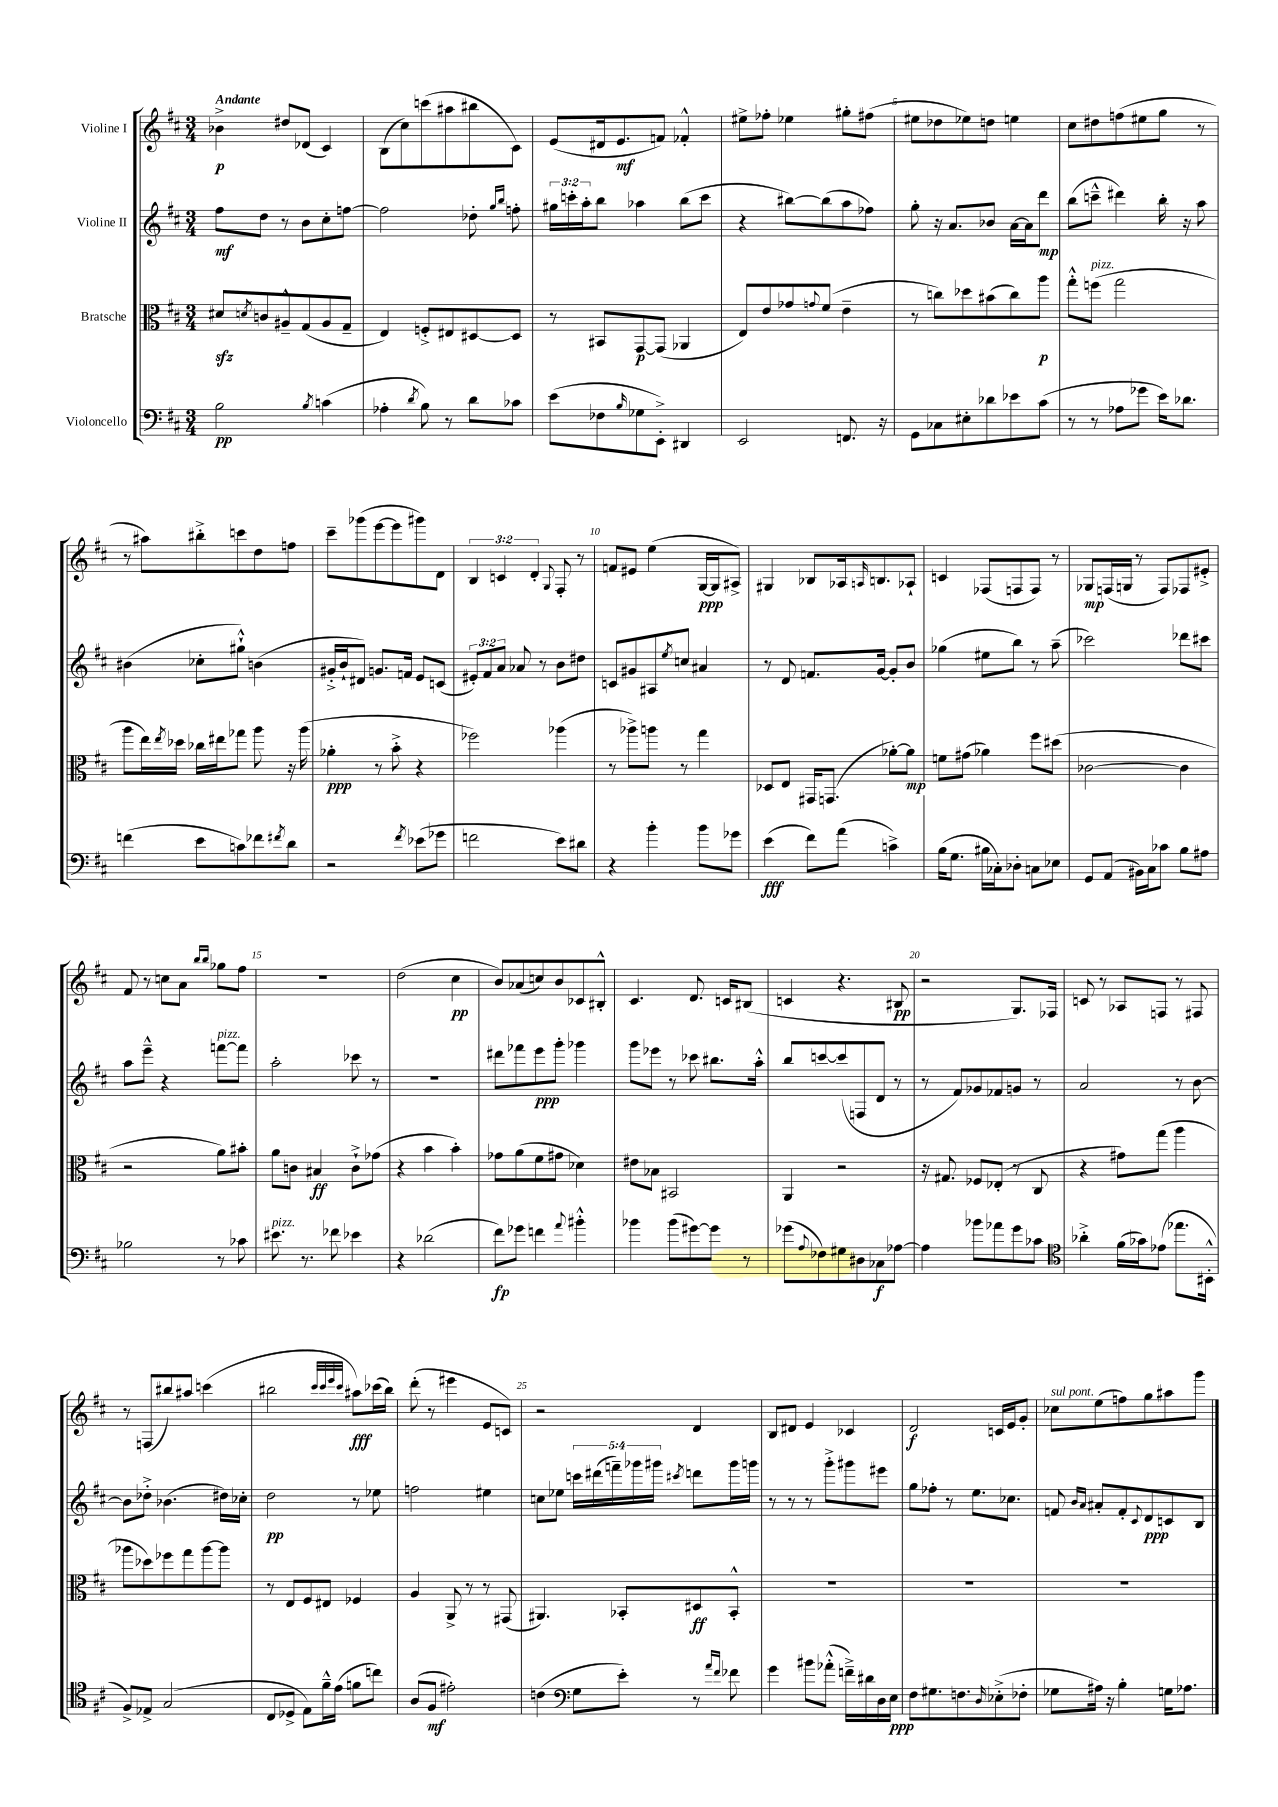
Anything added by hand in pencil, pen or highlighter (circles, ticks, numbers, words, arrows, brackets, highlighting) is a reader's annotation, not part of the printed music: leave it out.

**kern	**kern	**kern	**kern
*staff4	*staff3	*staff2	*staff1
*clefF4	*clefC3	*clefG2	*clefG2
*k[f#c#]	*k[f#c#]	*k[f#c#]	*k[f#c#]
*M3/4	*M3/4	*M3/4	*M3/4
2B\	8d#/L	8ff#\L	4b-^\
.	8qd/	.	.
.	8c/	8dd\J	.
.	8A#~^^/	8r	8dd#/L
.	(8G/	8b\L	(8d-/J
8qB/	.	.	.
(4c\	8A#/	8cc#'\	4c#/)
.	8G~/J	[8ff\J	.
=	=	=	=
4A-'\	4E/)	2ff\]	(8B\L
.	.	.	8cc#\)
8qd/	.	.	.
8B\)	8F'^/L	.	(8ccc\
8r	8E#/	.	8aa#\
8d\L	[8D#/	8dd-'\	8bb#\
.	.	16qqgg/LL	.
.	.	16qqbb/JJ	.
8c-\J	8D#/]J	8ff'\	8c#\J)
=	=	=	=
(8e\L	8r	24gg#\LL	(8e/L
.	.	24ccc'\	.
.	.	24aa'\J	.
8F-\	8BB#/L	8bb\J	16d#/k
.	.	.	8.e/
16qqB/	.	.	.
8G-\	[8GG/	4aa-\	.
8EE'^\J)	(8GG/]J	.	8f/J)
4DD#/	4AA-/	(8bb\L	4f-'^^/
.	.	8ccc\J	.
=	=	=	=
2EE/	8E/L)	4r	8ee#^\L
.	8e/	.	8ff-'\J
.	8g-/	[8bb#\L)	4ee-\
.	8qqg/	.	.
.	(8f#/J	(8bb#\]	.
8.FF/	4e~\	8aa\	8gg#'\L
.	.	8ff-\J)	(8ff#\J
16r	.	.	.
=	=	=	=
8GG\L	8r	8gg'\	8ee#\L
8C-\	8cc\L)	16r	8dd-\
.	.	8.a/L	.
8E#'\	8dd-\	.	8ee-\)
8d-\	(8b#\	8b-/J	8dd\J
8e-\	8cc\)	[16a\LL	4ee\
.	.	16a\]J	.
(8c#\J	8aa\J	8ddd\J	.
=	=	=	=
8r	8gg'^^\L	(8bb\L	8cc#\L
8r	(8ff\J	8ccc~^^\J	8dd#\
8A-\L	2gg\	4ddd#\)	(8ff\
8g-\J	.	.	8ee#\
16e\LK)	.	16bb'\	8gg\J
8.d-\J	.	16r	.
.	.	8aa\	8r
=	=	=	=
(4f\	8aa\L	(4b#\	8r
.	16ee\L)	.	8aa#\L)
.	8qee/	.	.
.	16dd-\JJ	.	.
8e\L	16cc-\LL	8cc-'\L	8bb#'^\
.	16ee#\J	.	.
8c\)	8gg-\J	8gg#`^^\J)	8ccc\
8f-\	8aa\	(4b\	8dd\
8qf#/	.	.	.
8d\J	16r	.	8ff\J
.	(16aa\	.	.
=	=	=	=
2r	4a-'\	16g#'^/LL	8ccc#~\L
.	.	16b`/J	.
.	.	8d#/J)	(8ggg-\
.	8r	8.g/L	[8eee\
.	8b'^\	.	8eee\]
.	.	16f/Jk	.
8qf#/	.	.	.
(8e-\L	4r	8e/L	8ggg#\)
8g-\J	.	(8c/J	8d\J
=	=	=	=
2f\	2ff-\)	12e#'/L)	6B/
.	.	12f#/	.
.	.	12a/J	6c/
.	.	8a-/	.
.	.	.	6d'/
.	.	8r	.
.	.	.	8qqG/
8e\L)	(4aa-\	8b\L	8F#'/
8d#\J	.	8dd#\J	8r
=	=	=	=
4r	8r	8c/L	8f/L
.	8aa-^\L)	8g#/	8e#/J
4b'\	8aa\J	8A#/	(4ee\
.	.	8qee/	.
.	8r	8cc/J	.
8b\L	4gg\	4a#/	[16G/LL
.	.	.	16G/]J
8g-\J	.	.	8A#^/J)
=	=	=	=
(4e\	8D-/L	8r	4G#/
.	8E/J	8d/	.
8f#\L)	16GG#/LK	8.f/L	8B-/L
.	(8.GG/J	.	.
(8a\J	.	.	16A-/k
.	.	.	16qqA/
.	.	[16g/Jk	8.B/
4c^\)	[8a-'\L)	8g'/]L	.
.	8a-\]J	8b/J	8A-`/J
=	=	=	=
(16B\LK	8f\L	(4gg-\	4c/
8.G\J	.	.	.
.	(8g#\J	.	.
16B#\LL	4a-\)	8ee#\L	(8F-/L
16C-'\J)	.	.	.
8D-'\J	.	8bb\J)	8F/
8C\L	8ff#\L	8r	8F/J)
8E-\J	(8dd#\J	(8aa~\	8r
=	=	=	=
8GG/L	[2c-\	2ccc-\)	8G-/L
(8AA/J	.	.	(16F/L
.	.	.	16G/JJ
16BB#\LL)	.	.	8r
16C#\J	.	.	.
8c-\J	.	.	8F/L)
8B\L	4c-\]	8ddd-\L	8F-/
8A#\J	.	8ccc#\J	8e#'^/J
=	=	=	=
2B-\	2r	8aa\L	8f#/
.	.	8eee~^^\J	8r
.	.	4r	8cc\L
.	.	.	8a\J
.	.	.	16qqbb/LL
.	.	.	16qqbb/JJ
8r	8a\L)	[8fff\L	8gg-\L
8c-\	8b#'\J	8fff\]J	8ff#\J
=	=	=	=
8.e#\	8a\L	2aa'\	2.r
.	8c\J	.	.
8.r	.	.	.
.	4B#/	.	.
8f-\	.	.	.
4e-\	8c`^\L	8ccc-\	.
.	(8g-\J	8r	.
=	=	=	=
4r	4r	2.r	(2dd\
(2d-\	4b\	.	.
.	4b'\)	.	4cc#\
=	=	=	=
8f#\L)	8g-\L	8ddd#\L	8b/L)
8g-\J	(8a\	8fff-\	(8a-/
4f\	8f#\	8eee\	8cc/)
.	8g#\J	8ggg'\J	8b/
8qqa/	.	.	.
4b#'^^\	4d-\)	4ggg-\	8c-/
.	.	.	8B#'^^/J
=	=	=	=
4b-\	8e#\L	8ggg\L	4.c#/
.	8B-\J	8eee-\J	.
(8b-\L	2BB#/	8r	.
[8g#\)	.	8ccc-\	8.d/
8g#\]J	.	8.bb#\L	.
.	.	.	16c/LK
8r	.	.	(8B#/J
.	.	16aa'^^\Jk	.
=	=	=	=
(8g-\L	4AA/	8bb/L	4c/
8qqA/	.	.	.
8F-\)	.	[8ccc/	.
8G#\	2r	(8ccc/]	4.r
8D#\	.	8F/	.
8C-\	.	8d/J	.
[8A-\J	.	8r	8B#/
=	=	=	=
4A-\]	16r	8r	2r
.	8.G#/	.	.
.	.	8f#/L)	.
8b-\L	8F-/L	8g-/	.
8a-\	(8E-'/J	8f-/	.
8g\	8r	8g/J	8.G/L)
8c-\J	8C#/	8r	.
.	.	.	16F-/Jk
=	=	=	=
*clefC4	*	*	*
4a-'^\	4r	2a/	8c/
.	.	.	8r
(16f#\LL	8g#\L)	.	8A-/L
16g-\J)	.	.	.
(8e-\J	(8gg\J	.	8F/J
8.ee-\L	4aa\	8r	8r
.	.	[8b\	8F#/
16BB#'^^\Jk	.	.	.
=	=	=	=
8F#^/L)	8aa-\L	8b\]L	8r
8E-^/J	8dd-\)	8dd-'^\J	(8F/L
(2G/	8ff-\	(4.b-\	8bb#/)
.	8gg\	.	8aa#/J
.	[8aa-\	.	(4ccc\
.	8aa-\]J	16dd#\LL)	.
.	.	16cc-'\JJ	.
=	=	=	=
8C#/L	8r	2dd\	2bb#\
8D-^/J	8E/L	.	.
8E\L)	8F#/	.	.
16f#~^^\L	8E#/J	.	.
(16e\JJ	.	.	.
.	.	.	32qqccc#/LLL
.	.	.	32qqccc#/
.	.	.	32qqeee/
.	.	.	32qqccc#/JJJ
8f\L	4F-/	8r	8aa#\L)
8cc\J)	.	8ee-\	(16ccc-\L
.	.	.	16bb#\JJ)
=	=	=	=
(8A/L	4A/	2ff\	(8ddd'\
8F#/J	.	.	8r
2e#'\)	8AA^/	.	4eee#\
.	8r	.	.
.	8r	4ee#\	8e/L
.	(8GG#/	.	8c/J)
=	=	=	=
(4c\	4.AA#/)	8cc\L	2r
.	.	8ee-\J	.
*clefF4	*	*	*
8G\L	.	20ccc\LL	.
.	.	(20ddd#\	.
.	.	20fff~\)	.
8e'\J)	8BB-'/L	.	.
.	.	20ggg-\	.
.	.	20ggg#\JJ	.
.	.	8qccc#/	.
8r	8D#/	8ddd\L	4d/
16qqa/LL	.	.	.
16qqf#/JJ	.	.	.
8f-\	8BB-'^^/J	16ggg#\L	.
.	.	16ggg\JJ	.
=	=	=	=
4g\	2.r	8r	8B/L
.	.	8r	8d#/J
8b#\L	.	8r	4e/
(8a-'^^\J	.	8ggg'^\L	.
16f~^\LL)	.	8ggg#\	4c-/
16d#\	.	.	.
16D\	.	8eee#\J	.
16E\JJ	.	.	.
=	=	=	=
8F#\L	2.r	8gg\L	2d/
8.G#\	.	8ff-'\J	.
.	.	8r	.
8.F\	.	.	.
.	.	8.ee\L	.
16qqD/	.	.	.
(8E-'^\	.	.	16c/LL
.	.	8.cc-\J	16e/J
8F-'\J	.	.	8g'/J
=	=	=	=
8G-\L	2.r	8f/	8cc-\L
.	.	16qqb/LL	.
.	.	16qqa/JJ	.
16A#\Jk)	.	8a#'/L	(8ee\
16r	.	.	.
4B'\	.	8f'/	8ff\)
.	.	8qqc#/	.
.	.	8d/	8gg\
16G\LK	.	8c/	8aa#\
8.A-\J	.	.	.
.	.	8B/J	8ggg\J
==	==	==	==
*-	*-	*-	*-
